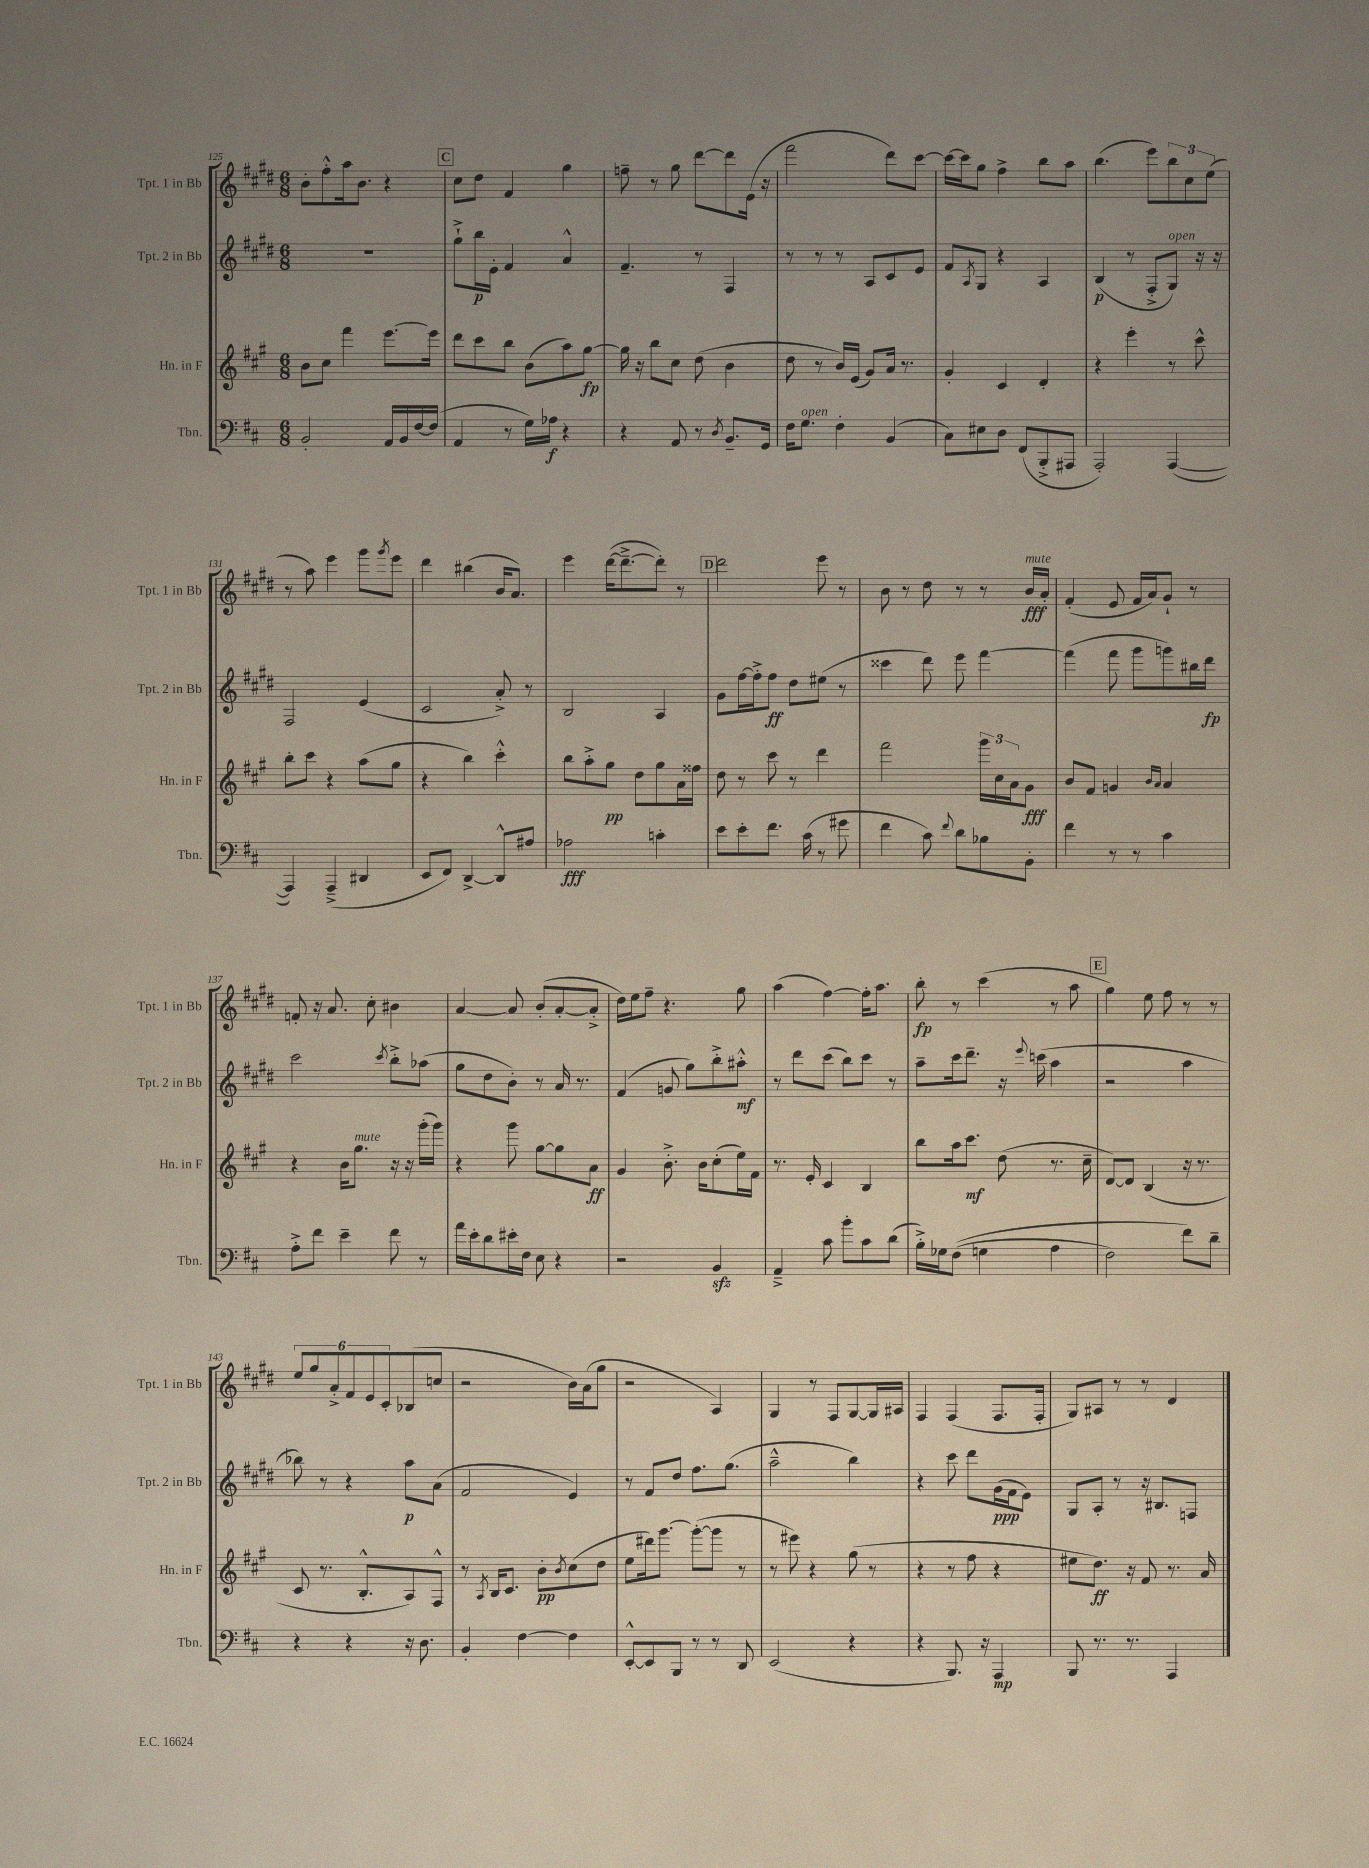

**kern	**kern	**kern	**kern
*staff4	*staff3	*staff2	*staff1
*clefF4	*clefG2	*clefG2	*clefG2
*k[f#c#]	*k[f#c#g#]	*k[f#c#g#d#]	*k[f#c#g#d#]
*M6/8	*M6/8	*M6/8	*M6/8
2BB'	8b	2.r	8b'
.	8cc#	.	8ff#'^^
.	4fff#	.	16aa
.	.	.	8.b
16AA	[8.eee	.	4r
16BB	.	.	.
[16F#	.	.	.
(16F#]	16eee]	.	.
=	=	=	=
4AA	8ddd	8gg#`^	8cc#
.	8ccc#	16bb	8dd#
.	.	16e'	.
8r	8bb	4f#	4f#
16G)	(8b	.	.
16A-	.	.	.
4r	8aa)	4a^^	4gg#
.	[8gg#	.	.
=	=	=	=
4r	16gg#]	4.f#~	8ff~
.	16r	.	.
.	8bb	.	8r
8AA	8cc#	.	8gg#
8r	(8dd	8r	[8ddd#
8qD	.	.	.
8.BB~	4b	4F#	8ddd#]
.	.	.	(16e
16GG	.	.	16r
=	=	=	=
16F#	8dd	8r	2fff#
8.G	.	.	.
.	8r	8r	.
4F#'	16b)	8r	.
.	(16e	.	.
.	8g#)	8A	.
(4BB	16a	8c#	8ddd#)
.	8.r	.	.
.	.	8e	[8ccc#
=	=	=	=
8C#)	4g#'	8f#	16ccc#_
.	.	.	16ccc#]
.	.	8qA	.
8E#	.	8G#	8gg#
8D	4c#	4r	4ff#^
(8FF#	.	.	.
8BBB'^	4d'	4A	8bb
8AAA#	.	.	8aa
=	=	=	=
2AAA')	4r	(4B	(4.bb
.	4eee'	8r	.
.	.	8F#'^	8eee)
([4AAA	8r	8G#)	12bb
.	.	.	12cc#
.	8ccc#^^	16r	.
.	.	.	(12ee
.	.	16r	.
=	=	=	=
4AAA])	8bb'	2F#	8r
.	8ccc#	.	8aa)
(4AAA~^	4r	.	4eee
4DD#	(8aa	(4e	8ggg#
.	.	.	8qggg#
.	8gg#	.	8eee
=	=	=	=
8EE	4r	2c#	4ddd#
8FF#)	.	.	.
[4DD^	4bb)	.	(4bb#
8DD^^]	4ccc#'^^	8a'^)	16b
.	.	.	8.a)
8A#	.	8r	.
=	=	=	=
2A-	8bb	2B	4eee
.	8aa'^	.	.
.	8gg#	.	([16ddd#
.	.	.	8.ddd#~^_
.	8dd	.	.
4c'	8gg#	4A	8ddd#'])
.	16a	.	8r
.	16ff##	.	.
=	=	=	=
8e	8dd	8g#	2ddd#
8e'	8r	[16ff#	.
.	.	16ff#'^]	.
8.f#	8ccc#	8ff#	.
.	8r	8dd#	.
(16c#	.	.	.
8r	4ddd	(8ee#	8eee
8g#	.	8r	8r
=	=	=	=
4f#	2fff#	4ccc##	8b
.	.	.	8r
8c#)	.	8ddd#)	8dd#
8qqf#	.	.	.
8d	.	8eee	8r
8B-	24ggg#	[4fff#	8r
.	24cc#	.	.
.	24a	.	.
8BB'	8g#	.	16b
.	.	.	16a'
=	=	=	=
4f#	8b	(4fff#]	(4f#'
.	8f#	.	.
8r	4g	8fff#	8e
8r	.	8ggg#	16f#
.	.	.	16a)
.	16qqb	.	.
.	16qqa	.	.
4c#	4a	8ggg)	8g#`
.	.	16bb#	8r
.	.	16ddd#	.
=	=	=	=
8A'^	4r	2ccc#	8f'
8f#	.	.	16r
.	.	.	8.a
4e~	16b	.	.
.	8.gg#	.	.
.	.	.	8cc#'
.	.	8qccc#	.
8f#	16r	8bb'^	4b#
.	16r	.	.
8r	(16ggg#'	(8aa-	.
.	16ggg#)	.	.
=	=	=	=
16a	4r	8gg#	[4a
16e'	.	.	.
8d	.	8dd#	.
16e#'	8ggg#	8b')	8a]
16F#	.	.	.
8E	[8gg#	8r	(8b'
4r	8gg#]	16a	[8a'
.	.	8.r	.
.	8a	.	8a'^]
=	=	=	=
2r	4g#	(4f#	16dd#)
.	.	.	16ee
.	.	.	8ff#~
.	8.b'^	8g	4.r
.	.	8gg#)	.
.	16b	.	.
4BB	(8cc#'	8bb'^	.
.	16ee)	8aa#'^^	8gg#
.	16f#	.	.
=	=	=	=
4AA~^	8.r	8r	(4aa
.	.	8ddd#	.
.	16e'	.	.
8c#	4c#	(8ccc#	[4ff#)
8b'	.	8bb)	.
8c#	4B	8ccc#	16ff#']
.	.	.	8.aa
(8d	.	8r	.
=	=	=	=
16B'^)	8bb	8aa~	8bb'
16G-	.	.	.
&((8F#	16aa	16ccc#	8r
.	8.ccc#	8.ddd#~	.
4G	.	.	(4ccc#
.	(8dd	16r	.
.	.	8qqeee	.
.	.	(16ccc	.
4A	8.r	4aa	8r
.	.	.	8aa
.	16cc#~	.	.
=	=	=	=
2F#)	[8d)	2r	4gg#)
.	8d]	.	.
.	(4B	.	8ee
.	.	.	8ff#
8f#&)	16r	4aa	8r
.	8.r	.	.
8d~	.	.	8r
=	=	=	=
4r	8c#	8bb-)	12ee
.	.	.	12gg#
.	8.r	8r	.
.	.	.	12a'^
4r	.	4r	12f#
.	8.B'^^	.	.
.	.	.	12e
.	.	.	12c#'
16r	8A)	8aa	(8B-
8.D	.	.	.
.	8F#^^	(8a	8cc
=	=	=	=
4BB'	8r	2f#	2r
.	8qA	.	.
.	16B	.	.
.	8.c#	.	.
[4F#	.	.	.
.	8b'	.	.
.	8qb	.	.
4F#]	(8cc#	4e)	16b)
.	.	.	(16a
.	8dd	.	8gg#
=	=	=	=
[8EE'^^	8ee	8r	2r
8EE]	16ddd#)	8f#	.
.	[8.ggg#	.	.
8BBB	.	8dd#	.
8r	(8ggg#'_	8.ff#	.
8r	8ggg#]	.	4A)
.	.	(8.gg#	.
8DD	8r	.	.
=	=	=	=
(2EE	8r	2aa~^^	4G#
.	8eee#)	.	.
.	4r	.	8r
.	.	.	8F#
4r	(8gg#	4bb)	[8G#
.	8r	.	16G#]
.	.	.	16A#
=	=	=	=
4r	4r	4r	4F#
8.BBB)	8r	8ccc#	(4F#
.	8ff#	8ddd#	.
16r	.	.	.
4AAA	4r	(16g#	8.F#
.	.	16f#	.
.	.	8e)	.
.	.	.	16F#'
=	=	=	=
8BBB	8ee#	8G#	8G#)
8.r	8.dd)	8A'	8A#
.	.	8r	8r
8.r	16r	.	.
.	8f#	16r	8r
.	.	8.B#	.
4AAA	8.r	.	4d#
.	.	8F	.
.	16a	.	.
==	==	==	==
*-	*-	*-	*-
